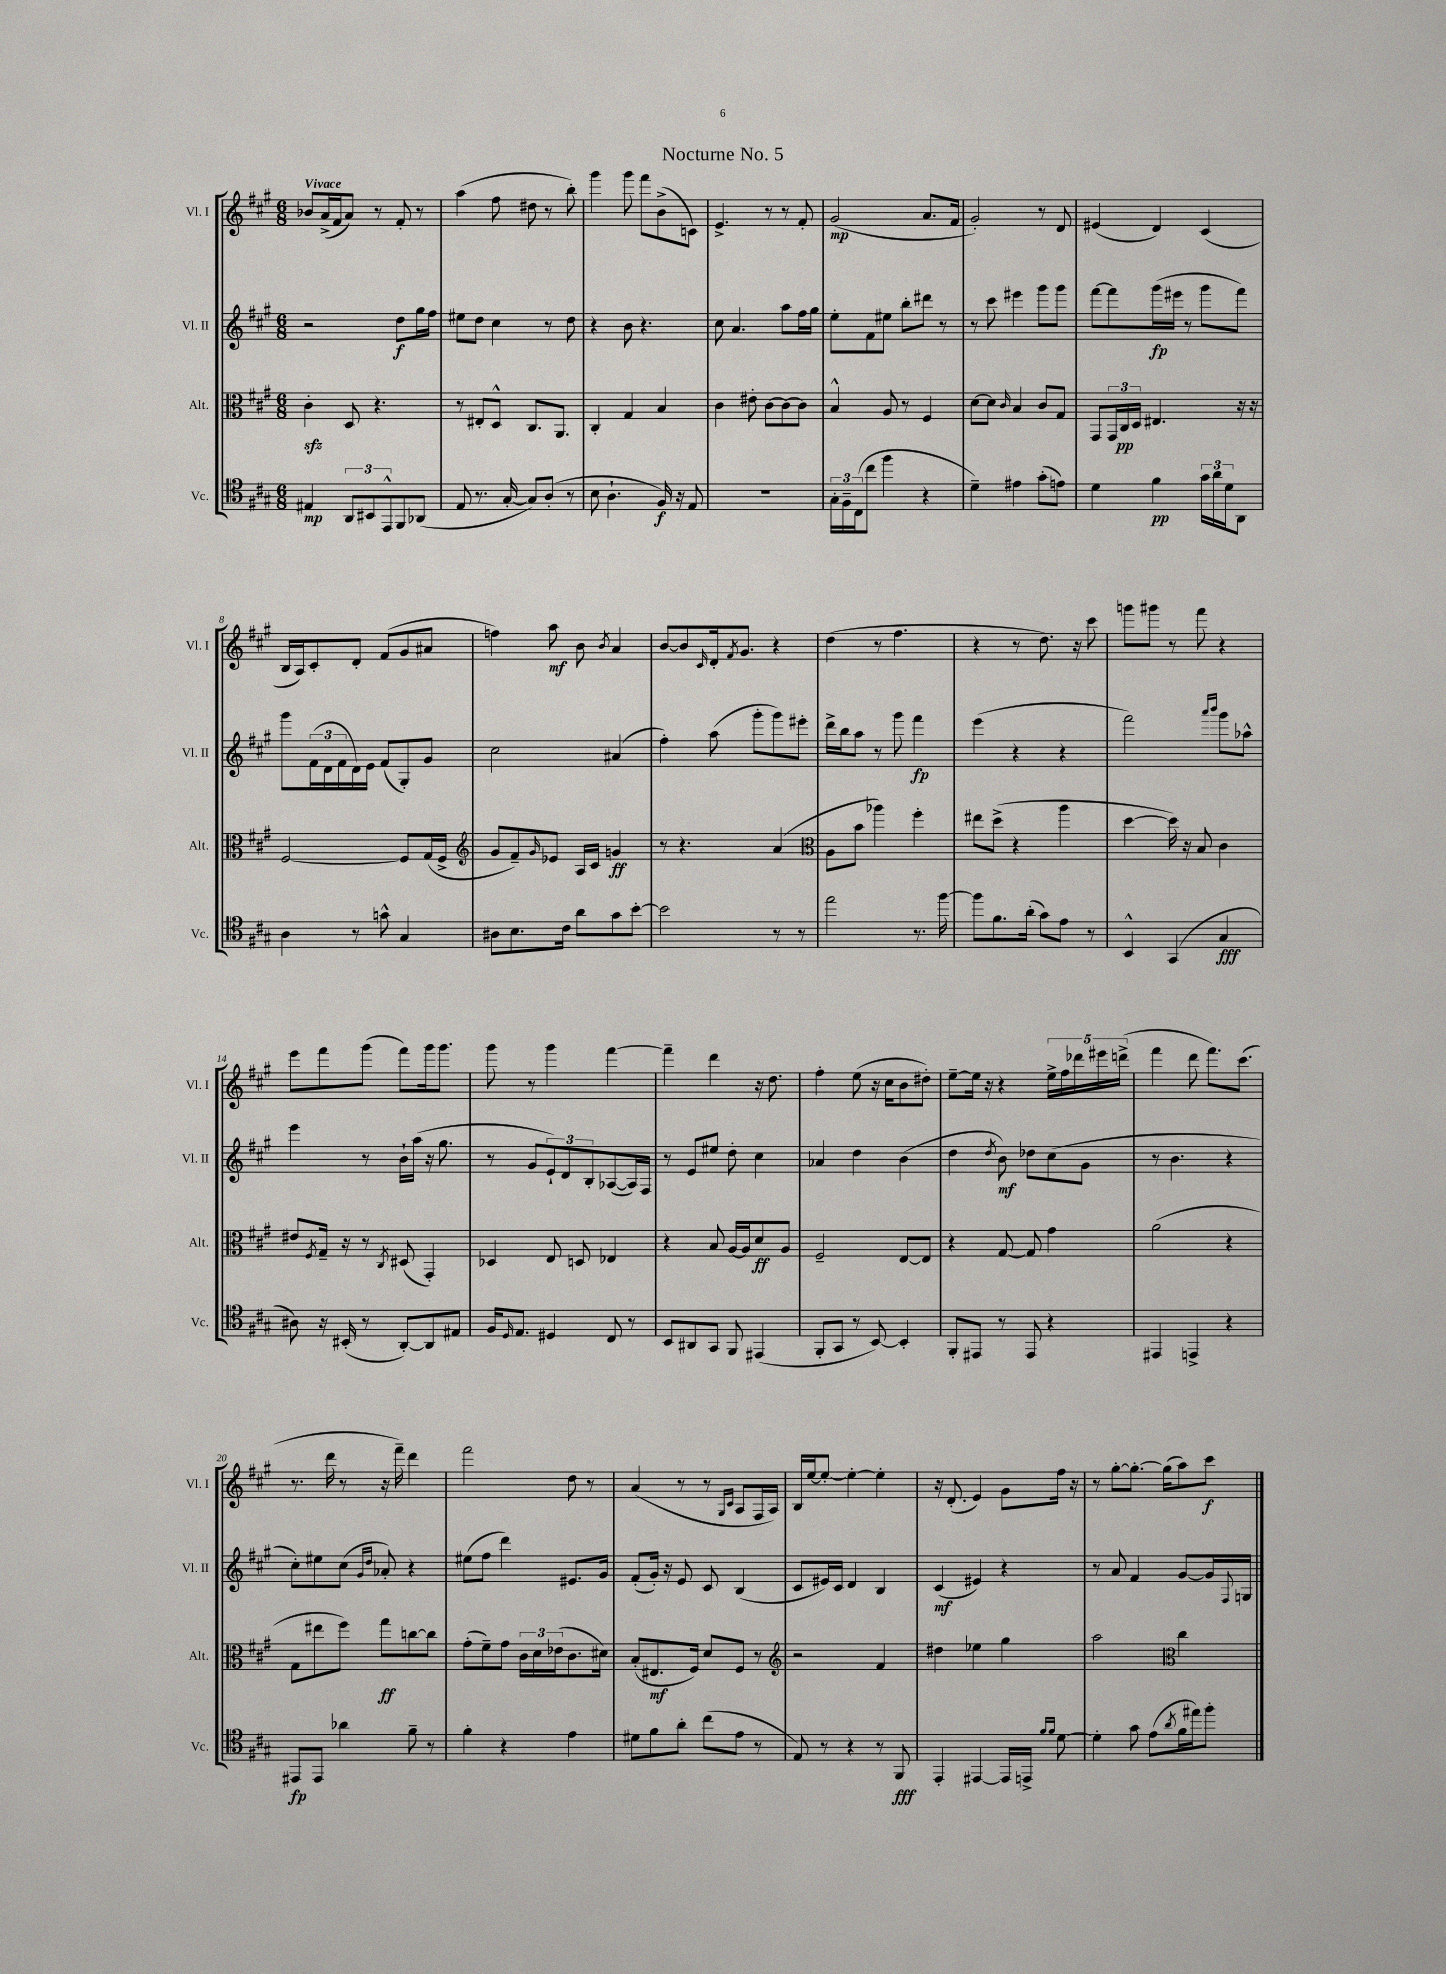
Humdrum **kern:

**kern	**kern	**kern	**kern
*staff4	*staff3	*staff2	*staff1
*clefC4	*clefC3	*clefG2	*clefG2
*k[f#c#g#]	*k[f#c#g#]	*k[f#c#g#]	*k[f#c#g#]
*M6/8	*M6/8	*M6/8	*M6/8
4E#/	4c#'\	2r	8b-/L
.	.	.	(16a^/L
.	.	.	16f#/J
12AA/L	8D/	.	8a/J)
12BB#/	.	.	.
.	4.r	.	8r
12EE^^/	.	.	.
8FF#/	.	8dd\L	8f#'/
(8AA-/J	.	16gg#\L	8r
.	.	16ff#\JJ	.
=	=	=	=
8E/	8r	8ee#\L	(4aa\
8.r	8E#'/L	8dd\J	.
.	8D^^/J	4cc#\	8ff#\
[16G#'/	.	.	.
8G#/]L)	8.C#/L	.	8dd#\
(8A'/J	.	8r	8r
.	8.AA/J	.	.
8r	.	8dd\	8bb'\)
=	=	=	=
8B\	4C#'/	4r	4ggg#\
4.A`\	.	.	.
.	4G#/	8b\	8ggg#\
.	.	4.r	8fff#\L
16F#/)	4B/	.	(8b^\
16r	.	.	.
8E/	.	.	8c\J)
=	=	=	=
2.r	4c#\	8cc#\	4.e^/
.	.	4.a/	.
.	8e#'\	.	.
.	[8c#\L	.	8r
.	8c#\_	8aa\L	8r
.	8c#\]J	16ff#\L	8f#'/
.	.	16gg#\JJ	.
=	=	=	=
24G#'\LL	4B^^/	8ee'\L	(2g#/
24F#~\	.	.	.
(24C#\J	.	.	.
8cc#\J	.	8f#\	.
4ff#\	8A/	8ee#\J	.
.	8r	8bb'\L	.
4r	4F#/	8ddd#\J	8.a/L
.	.	8r	.
.	.	.	16f#/Jk
=	=	=	=
4d~\)	[8d\L	8r	2g#'/)
.	8d\]J	8ccc#\	.
.	16qqc#/	.	.
4e#\	4B/	4eee#\	.
(8g#'\L	8c#/L	8ggg#\L	8r
8e\J)	8G#/J	8ggg#\J	8d/
=	=	=	=
4d\	8GG#/L	[8fff#\L	(4e#/
.	24GG#/L	8fff#\]	.
.	24C#/	.	.
.	24D/JJ	.	.
4f#\	4.E#/	(16ggg#\L	4d/)
.	.	16eee#\JJ	.
.	.	8r	.
24g#\LL	.	8ggg#\L	(4c#/
24a\	.	.	.
24d\J	.	.	.
8AA\J	16r	8fff#\J)	.
.	16r	.	.
=	=	=	=
4A\	[2F#/	8ggg#\L	16B/LL
.	.	.	16A/J)
.	.	(24f#\L	8c#'/
.	.	24d\	.
.	.	24f#\	.
8r	.	16d\)	8d'/J
.	.	16e\JJ	.
8g^^\	.	(8f#/L	(8f#/L
4G#/	8F#/]L	8G#'/)	8g#/
.	(16G#/L	8g#/J	8a#/J
.	16F#^/JJ	.	.
=	=	=	=
*	*clefG2	*	*
8A#\L	8g#/L	2cc#\	4ff\)
8.B\	8f#~/)	.	.
.	16qqg#/	.	.
.	8e-/J	.	8aa\
16c#\Jk	.	.	.
8a\L	16A/LL	.	8b\
.	16c#/JJ	.	.
.	.	.	8qb/
8g#\	4g/	(4a#/	4a/
[8b'\J	.	.	.
=	=	=	=
2b\]	8r	4ff#'\)	[8b/L
.	4.r	.	8b/]
.	.	.	16qqc#/
.	.	(8aa\	16d'/k
.	.	.	8qf#/
.	.	.	8.g#/J
.	.	8ggg#'\L	.
8r	(4a/	8ggg#\)	4r
8r	.	8eee#'\J	.
=	=	=	=
*	*clefC3	*	*
2ee\	8A\L	16ddd^\LL	(4dd\
.	.	16bb\J	.
.	8b\J	8aa\J	.
.	4aa-\)	8r	8r
.	.	8ggg#\	4.ff#\
8.r	4ff#'\	4fff#\	.
[16ff#\	.	.	.
=	=	=	=
8ff#\]L	8ee#\L	(4eee\	4r
8.f#\	(8dd^\J	.	.
.	4r	4r	8r
(16a'\Jk	.	.	.
8g#\L)	.	.	8.dd\)
8e\J	4aa\	4r	.
.	.	.	16r
8r	.	.	8ccc#\
=	=	=	=
4BB^^/	[4dd\	2fff#\)	8ggg\L
.	.	.	8ggg#\J
(4GG#/	16dd\])	.	8r
.	16r	.	.
.	8B/	.	8fff#\
.	.	16qqaaa/LL	.
.	.	16qqbbb/JJ	.
4G#/	4c#\	8ggg#\L	4r
.	.	8aa-^^\J	.
=	=	=	=
8A#\)	8e#/L	4eee\	8eee\L
.	8qF#/	.	.
16r	16G#~/Jk	.	8fff#\
(16BB#'/	16r	.	.
8r	8r	8r	(8ggg#\J
.	8qC#/	.	.
[8AA'/L)	(8D#/	16b`\LL	8fff#\L)
.	.	(16aa\JJ	.
8AA/]	4GG#'/)	16r	16ggg#\k
.	.	8.gg#\	8.ggg#\J
8E#/J	.	.	.
=	=	=	=
16F#/LK	4D-/	8r	8ggg#\
16qqD/	.	.	.
8.E/J	.	.	.
.	.	8g#/L	8r
4D#/	8E/	12e`/)	4ggg#\
.	.	12d/	.
.	8D/	.	.
.	.	12B'/	.
8C#/	4E-/	([8A-/	[4fff#\
8r	.	16A-/]L)	.
.	.	16F#/JJ	.
=	=	=	=
8BB/L	4r	8r	4fff#~\]
8AA#/	.	8e/L	.
8GG#/J	8B/	8ee#/J	4ddd\
8FF#/	[16A/LL	8dd'\	.
.	16A/]J	.	.
(4EE#/	8d/	4cc#\	16r
.	.	.	8.dd\
.	8A/J	.	.
=	=	=	=
8FF#'/L	2F#~/	4a-/	4ff#'\
8GG#/J	.	.	.
8r	.	4dd\	(8ee\
[8BB/)	.	.	16r
.	.	.	16cc#\LK
4BB'/]	[8E/L	(4b\	8b\
.	8E/]J	.	8dd#'\J)
=	=	=	=
8FF#'/L	4r	4dd\	[8ee~\L
8EE#/J	.	.	16ee\]Jk
.	.	.	16r
.	.	8qdd/	.
8r	[8G#/	8b\)	4r
8EE#/	8G#/]	8dd-\L	.
4r	4g#\	(8cc#\	20ee^\LL
.	.	.	20ff#\
.	.	.	20ddd-\
.	.	8g#\J	.
.	.	.	20eee#\
.	.	.	(20ddd^\JJ
=	=	=	=
4EE#/	(2a\	8r	4fff#\
.	.	4.b\	.
4EE^/	.	.	8ddd\
.	.	.	8.fff#\L)
4r	4r	4r	.
.	.	.	(8.ccc#\J
=	=	=	=
8EE#/L	8G#\L	8cc#'\L)	8.r
8EE#/J	8ee#\	8ee#\	.
.	.	.	16ddd\
4a-\	8ff#\J)	(8cc#\J	8r
.	.	16qqg#/LL	.
.	.	16qqdd/JJ	.
.	8gg#\L	8a-'/)	16r
.	.	.	16fff#~\)
8f#~\	[8cc\	4r	4ddd\
8r	8cc\]J	.	.
=	=	=	=
4f#'\	(8g#'\L	(8ee#\L	2fff#\
.	8f#~\)	8ff#\J	.
4r	8g#\J	4ddd\)	.
.	24c#\LL	.	.
.	24d\	.	.
.	(24e-\J	.	.
4e\	8.c#\	8.e#/L	8dd\
.	.	.	8r
.	16d#\Jk)	16g#/Jk	.
=	=	=	=
8d#\L	(8B'/L	(8f#'/L	(4a/
8f#\	8.E#/	16g#'/Jk)	.
.	.	16r	.
8a'\J	.	8e/	8r
.	16F#/Jk)	.	.
(8cc#\L	8d/L	8c#/	8r
.	.	.	16qqG#/LL
.	.	.	16qqc#/JJ
8e\J	8F#/J	(4B/	8A/L
8r	8r	.	16F#/L
.	.	.	16A/JJ)
=	=	=	=
*	*clefG2	*	*
8E/)	2r	8c#/L	16B/LL
.	.	.	[16ee/J
8r	.	16e#/L)	8ee'/_J
.	.	16c#/JJ	.
4r	.	4d/	4ee'\_
8r	4f#/	4B/	4ee'\]
8FF#/	.	.	.
=	=	=	=
4EE'/	4dd#\	(4c#/	16r
.	.	.	(8.d'/
[4EE#/	4ee-\	4e#/)	4e/)
16EE#/]LL	4gg#\	4r	8g#\L
16EE^/JJ	.	.	.
16qqf#/LL	.	.	.
16qqf#/JJ	.	.	.
[8d\	.	.	16ff#\Jk
.	.	.	16r
=	=	=	=
4d'\]	2aa\	8r	8r
.	.	8a/	[8gg#'\L
8g#\	.	4f#/	8.gg#'\_J
(8e\L	.	.	.
.	.	.	(16gg#\]LK
*	*clefC3	*	*
8qa/	.	.	.
16f#\L	4cc#\	[8g#/L	8aa\)
16ee#\J)	.	.	.
8ff#'\J	.	16g#/]L	8ccc#\J
.	.	8qqF#/	.
.	.	16G/JJ	.
==	==	==	==
*-	*-	*-	*-
